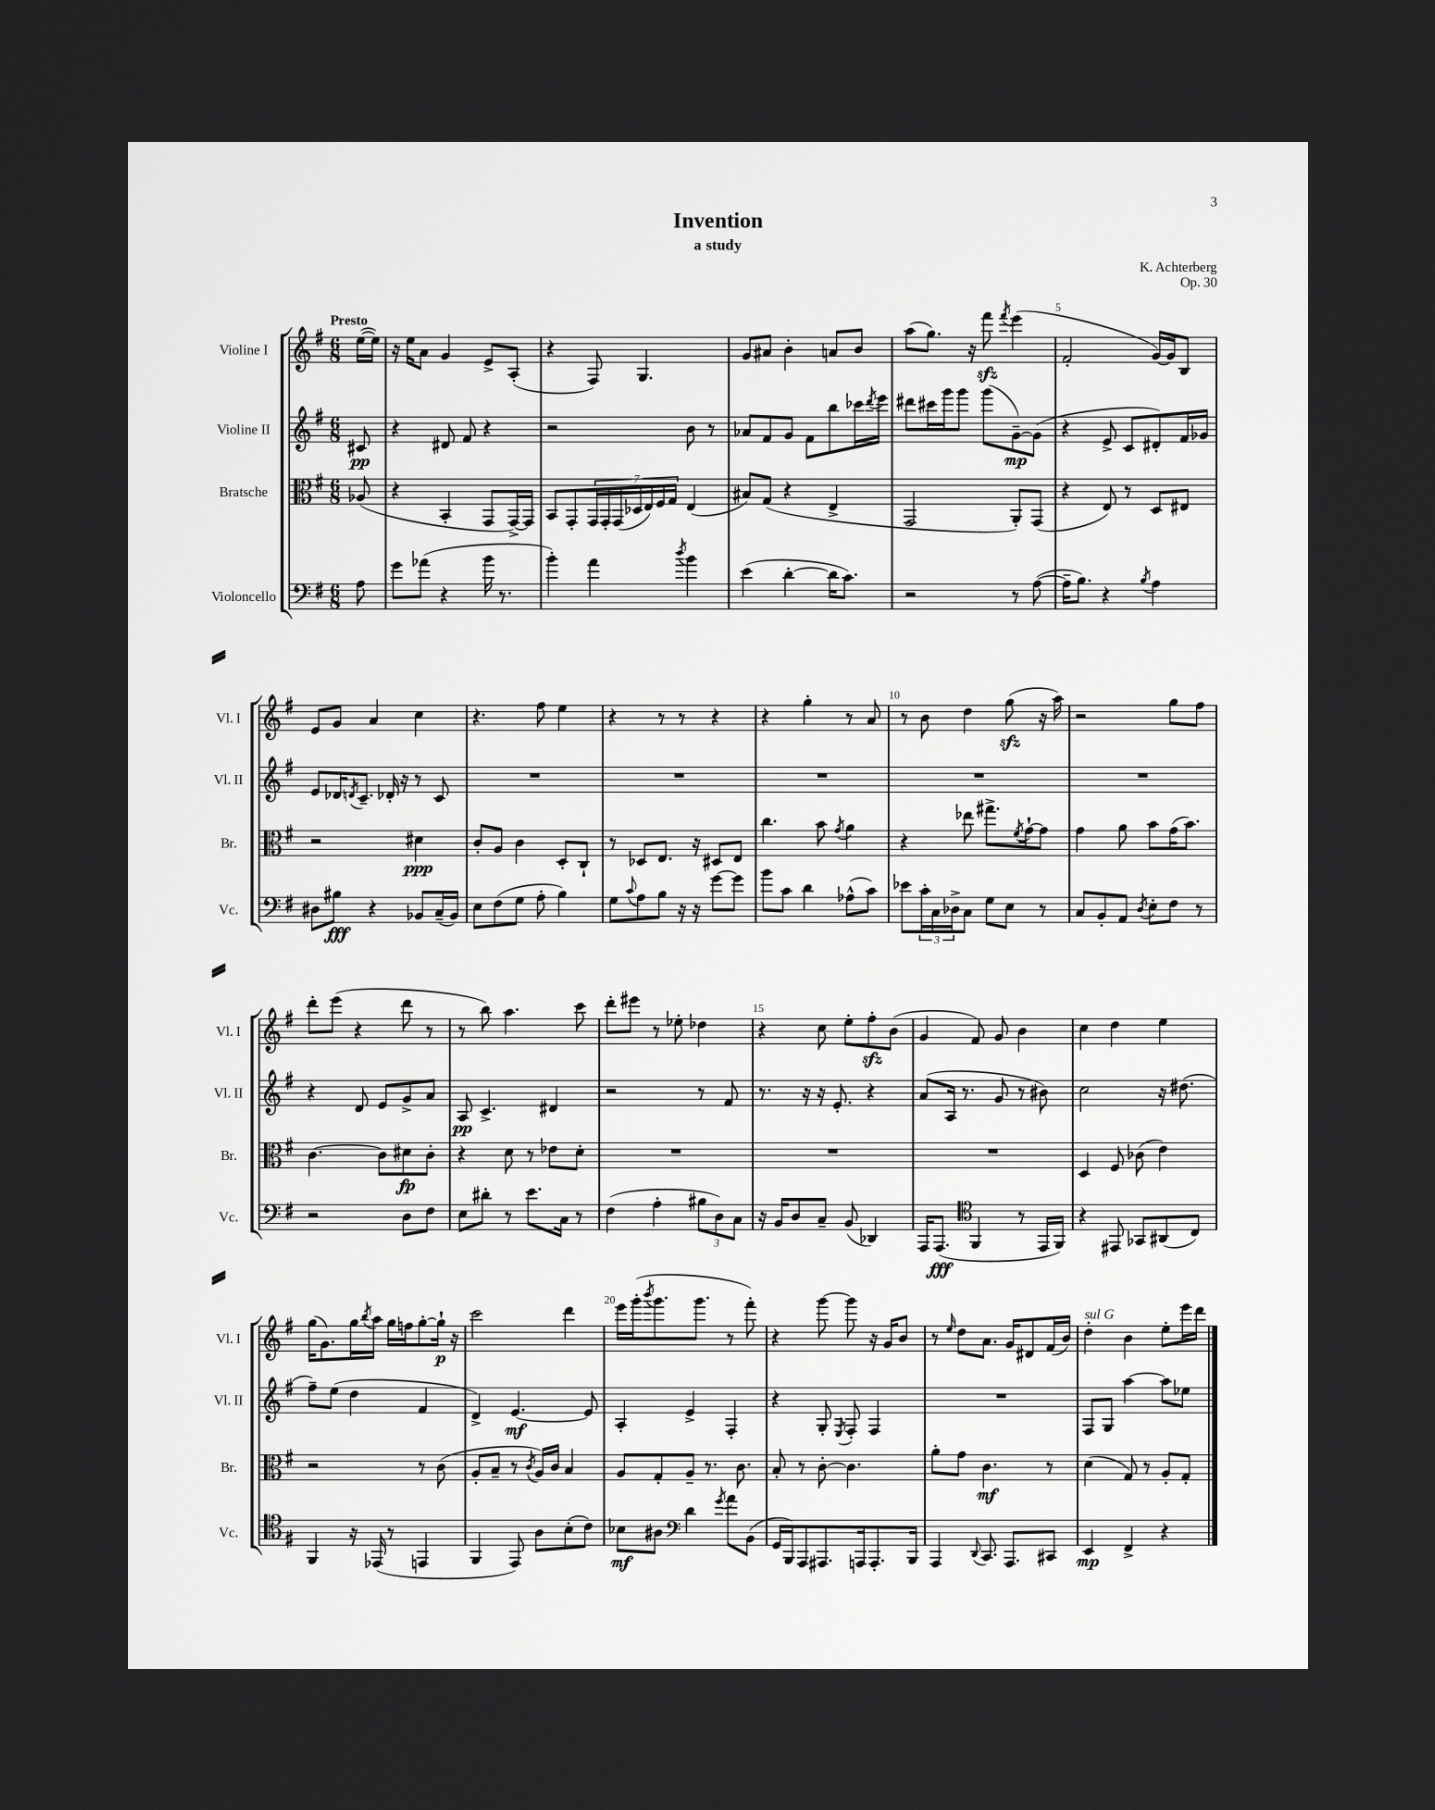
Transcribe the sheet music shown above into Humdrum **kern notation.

**kern	**dynam	**kern	**dynam	**kern	**dynam	**kern	**dynam
*part4	*part4	*part3	*part3	*part2	*part2	*part1	*part1
*staff4	*staff4	*staff3	*staff3	*staff2	*staff2	*staff1	*staff1
*I"Violoncello	*	*I"Bratsche	*	*I"Violine II	*	*I"Violine I	*
*I'Vc.	*	*I'Br.	*	*I'Vl. II	*	*I'Vl. I	*
*clefF4	*	*clefC3	*	*clefG2	*	*clefG2	*
*k[f#]	*	*k[f#]	*	*k[f#]	*	*k[f#]	*
*M6/8	*	*M6/8	*	*M6/8	*	*M6/8	*
=	=	=	=	=	=	=	=
!	!	!	!	!	!	!LO:TX:a:B:t=Presto	!
8A\	.	(8A-X/	.	8c#X/	pp	([16ee\LL	.
.	.	.	.	.	.	16ee\JJ])	.
=1	=1	=1	=1	=1	=1	=1	=1
8g\L	.	4r	.	4r	.	16r	.
.	.	.	.	.	.	16ee\KL	.
(8a-X\J	.	.	.	.	.	8a\J	.
4r	.	4BB'/	.	8d#X/	.	4g/	.
.	.	.	.	8f#/	.	.	.
16b\	.	8GG/L	.	4r	.	8e^/L	.
8.r	.	.	.	.	.	.	.
.	.	[16GG^/L)	.	.	.	(8A'/J	.
.	.	16GG/JJ]	.	.	.	.	.
=2	=2	=2	=2	=2	=2	=2	=2
4b'\)	.	8BB/L	.	2r	.	4r	.
.	.	8GG'/	.	.	.	.	.
4a\	.	28GG/L	.	.	.	8F#/)	.
.	.	28GG'/	.	.	.	.	.
.	.	(28GG/	.	.	.	.	.
.	.	28D-X/	.	.	.	.	.
.	.	.	.	.	.	4.G/	.
.	.	28E/)	.	.	.	.	.
.	.	28F#/	.	.	.	.	.
.	.	28G/JJ	.	.	.	.	.
8qdd/	.	.	.	.	.	.	.
4b\	.	(4E/	.	8b\	.	.	.
.	.	.	.	8r	.	.	.
=3	=3	=3	=3	=3	=3	=3	=3
(4e\	.	8B#X/L)	.	8a-X/L	.	8g/L	.
.	.	(8G/J	.	8f#/	.	8a#X/J	.
[4d'\	.	4r	.	8g/J	.	4b'\	.
.	.	.	.	8f#\L	.	.	.
16d\KL]	.	4E^/	.	8bb\	.	8an/L	.
8.c\J)	.	.	.	.	.	.	.
.	.	.	.	16ccc-X\L	.	8b/J	.
.	.	.	.	8qddd/	.	.	.
.	.	.	.	16eee\JJ	.	.	.
=4	=4	=4	=4	=4	=4	=4	=4
2r	.	2GG/	.	8ddd#X\L	.	(8aa\L	.
.	.	.	.	16ccc#X\L	.	8.gg\J)	.
.	.	.	.	16ggg\J	.	.	.
.	.	.	.	8ggg\J	.	.	.
.	.	.	.	.	.	16r	.
.	.	.	.	(8ggg\L	.	8fff#zz\	.
.	.	.	.	.	.	8qfff#/	.
8r	.	8AA'/L)	.	[8g~\)	mp	(4eee\	.
([8A\	.	(8GG/J	.	(8g\J]	.	.	.
=5	=5	=5	=5	=5	=5	=5	=5
16A~\KL]	.	4r	.	4r	.	2f#'/	.
8.B\J)	.	.	.	.	.	.	.
4r	.	8E/)	.	8e^/	.	.	.
.	.	8r	.	8c/L	.	.	.
8qB/	.	.	.	.	.	.	.
4A\	.	8D/L	.	8d#X'/)	.	[16g/LL)	.
.	.	.	.	.	.	16g/J]	.
.	.	8E#X/J	.	16f#/L	.	8B/J	.
.	.	.	.	16g-X/JJ	.	.	.
!!LO:LB:g=z
=6	=6	=6	=6	=6	=6	=6	=6
8D#X\L	.	2r	.	8e/L	.	8e/L	.
8B#X\J	fff	.	.	16d-X/K	.	8g/J	.
.	.	.	.	8qdn/	.	.	.
.	.	.	.	8.c~/J	.	.	.
4r	.	.	.	.	.	4a/	.
.	.	.	.	16d-X'/	.	.	.
.	.	.	.	16r	.	.	.
8BB-X/L	.	4d#X\	ppp	8r	.	4cc\	.
(16C~/L	.	.	.	8c/	.	.	.
16BB-/JJ)	.	.	.	.	.	.	.
=7	=7	=7	=7	=7	=7	=7	=7
8E\L	.	8c'/L	.	2.r	.	4.r	.
(8F#\	.	8A/J	.	.	.	.	.
8G\J	.	4c\	.	.	.	.	.
8A'\	.	.	.	.	.	8ff#\	.
4B\)	.	8D'/L	.	.	.	4ee\	.
.	.	8C`/J	.	.	.	.	.
=8	=8	=8	=8	=8	=8	=8	=8
8G\L	.	8r	.	2.r	.	4r	.
8qqc/	.	.	.	.	.	.	.
8A\	.	8D-X/L	.	.	.	.	.
8B\J	.	8.E/J	.	.	.	8r	.
16r	.	.	.	.	.	8r	.
16r	.	16r	.	.	.	.	.
[8g\L	.	8D#X/L	.	.	.	4r	.
8g\J]	.	8E/J	.	.	.	.	.
=9	=9	=9	=9	=9	=9	=9	=9
8b\L	.	4.cc\	.	2.r	.	4r	.
8c\J	.	.	.	.	.	.	.
4d\	.	.	.	.	.	4gg'\	.
.	.	8b\	.	.	.	.	.
.	.	8qg/	.	.	.	.	.
(8A-X^^\L	.	4a\	.	.	.	8r	.
8c\J)	.	.	.	.	.	8a/	.
=10	=10	=10	=10	=10	=10	=10	=10
8e-X\L	.	4r	.	2.r	.	8r	.
24c'\L	.	.	.	.	.	8b\	.
24C\	.	.	.	.	.	.	.
24D-X^\J	.	.	.	.	.	.	.
8C\J	.	8ee-X\	.	.	.	4dd\	.
8G\L	.	8.gg#X^\L	.	.	.	.	.
8E\J	.	.	.	.	.	(8ggzz\	.
.	.	8qf#/	.	.	.	.	.
.	.	[16g`\k	.	.	.	.	.
8r	.	8g\J]	.	.	.	16r	.
.	.	.	.	.	.	16aa\)	.
=11	=11	=11	=11	=11	=11	=11	=11
8C/L	.	4g\	.	2.r	.	2r	.
8BB'/	.	.	.	.	.	.	.
8AA/J	.	8a\	.	.	.	.	.
8qD/	.	.	.	.	.	.	.
8E'\L	.	8b\L	.	.	.	.	.
8F#\J	.	(16g\K	.	.	.	8gg\L	.
.	.	8.b\J)	.	.	.	.	.
8r	.	.	.	.	.	8ff#\J	.
!!LO:LB:g=z
=12	=12	=12	=12	=12	=12	=12	=12
2r	.	[4.c\	.	4r	.	8ddd'\L	.
.	.	.	.	.	.	(8eee\J	.
.	.	.	.	8d/	.	4r	.
.	.	8c\L]	.	8e/L	.	.	.
8D\L	.	8d#X\	fp	8g^/	.	8ddd\	.
8F#\J	.	8c'\J	.	8a/J	.	8r	.
=13	=13	=13	=13	=13	=13	=13	=13
8E\L	.	4r	.	8A/	pp	8r	.
8d#X'\J	.	.	.	4.c^/	.	8bb\)	.
8r	.	8d\	.	.	.	4.aa\	.
8.e\L	.	8r	.	.	.	.	.
.	.	8e-X\L	.	4d#X/	.	.	.
16C\Jk	.	.	.	.	.	.	.
8r	.	8d'\J	.	.	.	8ccc\	.
=14	=14	=14	=14	=14	=14	=14	=14
(4F#\	.	2.r	.	2r	.	8ddd'\L	.
.	.	.	.	.	.	8eee#X\J	.
4A'\	.	.	.	.	.	8r	.
.	.	.	.	.	.	8ee-X'\	.
12B#X\L	.	.	.	8r	.	4dd-X\	.
12D\)	.	.	.	.	.	.	.
.	.	.	.	8f#/	.	.	.
12C\J	.	.	.	.	.	.	.
=15	=15	=15	=15	=15	=15	=15	=15
16r	.	2.r	.	8.r	.	4r	.
16BB/KL	.	.	.	.	.	.	.
8D/	.	.	.	.	.	.	.
.	.	.	.	16r	.	.	.
8C~/J	.	.	.	16r	.	8cc\	.
.	.	.	.	8.e'/	.	.	.
(8BB/	.	.	.	.	.	8ee'\L	.
4DD-X/)	.	.	.	4r	.	8ff#zz'\	.
.	.	.	.	.	.	(8b\J	.
=16	=16	=16	=16	=16	=16	=16	=16
16AAA/KL	.	2.r	.	(8a/L	.	4g/	.
(8.AAA/J	fff	.	.	.	.	.	.
.	.	.	.	16A/Jk	.	.	.
.	.	.	.	8.r	.	.	.
*clefC4	*	*	*	*	*	*	*
4FF#/	.	.	.	.	.	8f#/)	.
.	.	.	.	8g/	.	8g/	.
8r	.	.	.	8r	.	4b\	.
16EE/LL	.	.	.	8b#X\)	.	.	.
16FF#/JJ)	.	.	.	.	.	.	.
=17	=17	=17	=17	=17	=17	=17	=17
4r	.	4D/	.	2cc\	.	4cc\	.
8EE#X/	.	8F#/	.	.	.	4dd\	.
8GG-X/L	.	(8c-X\	.	.	.	.	.
(8AA#X/	.	4e\)	.	16r	.	4ee\	.
.	.	.	.	(8.dd#X\	.	.	.
8C/J)	.	.	.	.	.	.	.
!!LO:LB:g=z
=18	=18	=18	=18	=18	=18	=18	=18
4FF#/	.	2r	.	8ff#~\L)	.	(16gg\KL	.
.	.	.	.	.	.	8.g\)	.
.	.	.	.	(8ee\J	.	.	.
16r	.	.	.	4dd\	.	16gg\L	.
.	.	.	.	.	.	8qbb/	.
(16EE-X/	.	.	.	.	.	16aa\JJ	.
8r	.	.	.	.	.	16gg\LL	.
.	.	.	.	.	.	16ffn\J	.
4EEn/	.	8r	.	4f#/	.	[8gg'\	.
.	.	(8c\	.	.	.	16gg`\Jk]	p
.	.	.	.	.	.	16r	.
=19	=19	=19	=19	=19	=19	=19	=19
4FF#/	.	8A'/L	.	4d^/)	.	2ccc\	.
.	.	8B~/J	.	.	.	.	.
8EE/)	.	8r	.	[4.e/	mf	.	.
.	.	8qc/	.	.	.	.	.
8A\L	.	16A/LL)	.	.	.	.	.
.	.	16c/JJ	.	.	.	.	.
(8B'\	.	4B/	.	.	.	4ddd\	.
8c\J)	.	.	.	8e/]	.	.	.
=20	=20	=20	=20	=20	=20	=20	=20
8B-X\L	mf	8A/L	.	4A'/	.	16eee\LL	.
.	.	.	.	.	.	(16ggg'\J	.
.	.	.	.	.	.	8qbbb/	.
8A#X\J	.	8G'/	.	.	.	8.ggg\	.
*clefF4	*	*	*	*	*	*	*
4d\	.	8A~/J	.	4e^/	.	.	.
.	.	.	.	.	.	8.ggg\J	.
.	.	8.r	.	.	.	.	.
8qg/	.	.	.	.	.	.	.
8a\L	.	.	.	4F#'/	.	8r	.
.	.	8.c\	.	.	.	.	.
(8BB\J	.	.	.	.	.	8fff#'\)	.
=21	=21	=21	=21	=21	=21	=21	=21
16GG/LL	.	8B'/	.	4r	.	4r	.
16BBB/J)	.	.	.	.	.	.	.
8AAA/	.	8r	.	.	.	.	.
8.AAA#X/	.	[8c'\	.	8G'/	.	[8ggg\	.
.	.	.	.	8qE/	.	.	.
.	.	4.c\]	.	8F#'/	.	8ggg\]	.
16AAAn/k	.	.	.	.	.	.	.
8.AAA'/	.	.	.	4F#/	.	16r	.
.	.	.	.	.	.	16g/KL	.
.	.	.	.	.	.	8b/J	.
16BBB/Jk	.	.	.	.	.	.	.
=22	=22	=22	=22	=22	=22	=22	=22
4AAA/	.	8a'\L	.	2.r	.	8r	.
.	.	.	.	.	.	16qqee/	.
.	.	8g\J	.	.	.	8dd\L	.
8qqDD/	.	.	.	.	.	.	.
8.CC/	.	4.c\	mf	.	.	8.a\J	.
8.AAA/L	.	.	.	.	.	16g/KL	.
.	.	.	.	.	.	8d#X/	.
8CC#X/J	.	8r	.	.	.	(16f#/L	.
.	.	.	.	.	.	16b/JJ)	.
=23	=23	=23	=23	=23	=23	=23	=23
!	!	!	!	!	!	!LO:TX:a:i:t=sul G	!
4EE/	mp	(4d\	.	8F#/L	.	4dd'\	.
.	.	.	.	8G/J	.	.	.
4FF#^/	.	8G/)	.	[4aa\	.	4b\	.
.	.	8r	.	.	.	.	.
4r	.	8A'/L	.	8aa\L]	.	8ee'\L	.
.	.	8G'/J	.	8ee-X\J	.	16eee\L	.
.	.	.	.	.	.	16ddd\JJ	.
==	==	==	==	==	==	==	==
*-	*-	*-	*-	*-	*-	*-	*-
